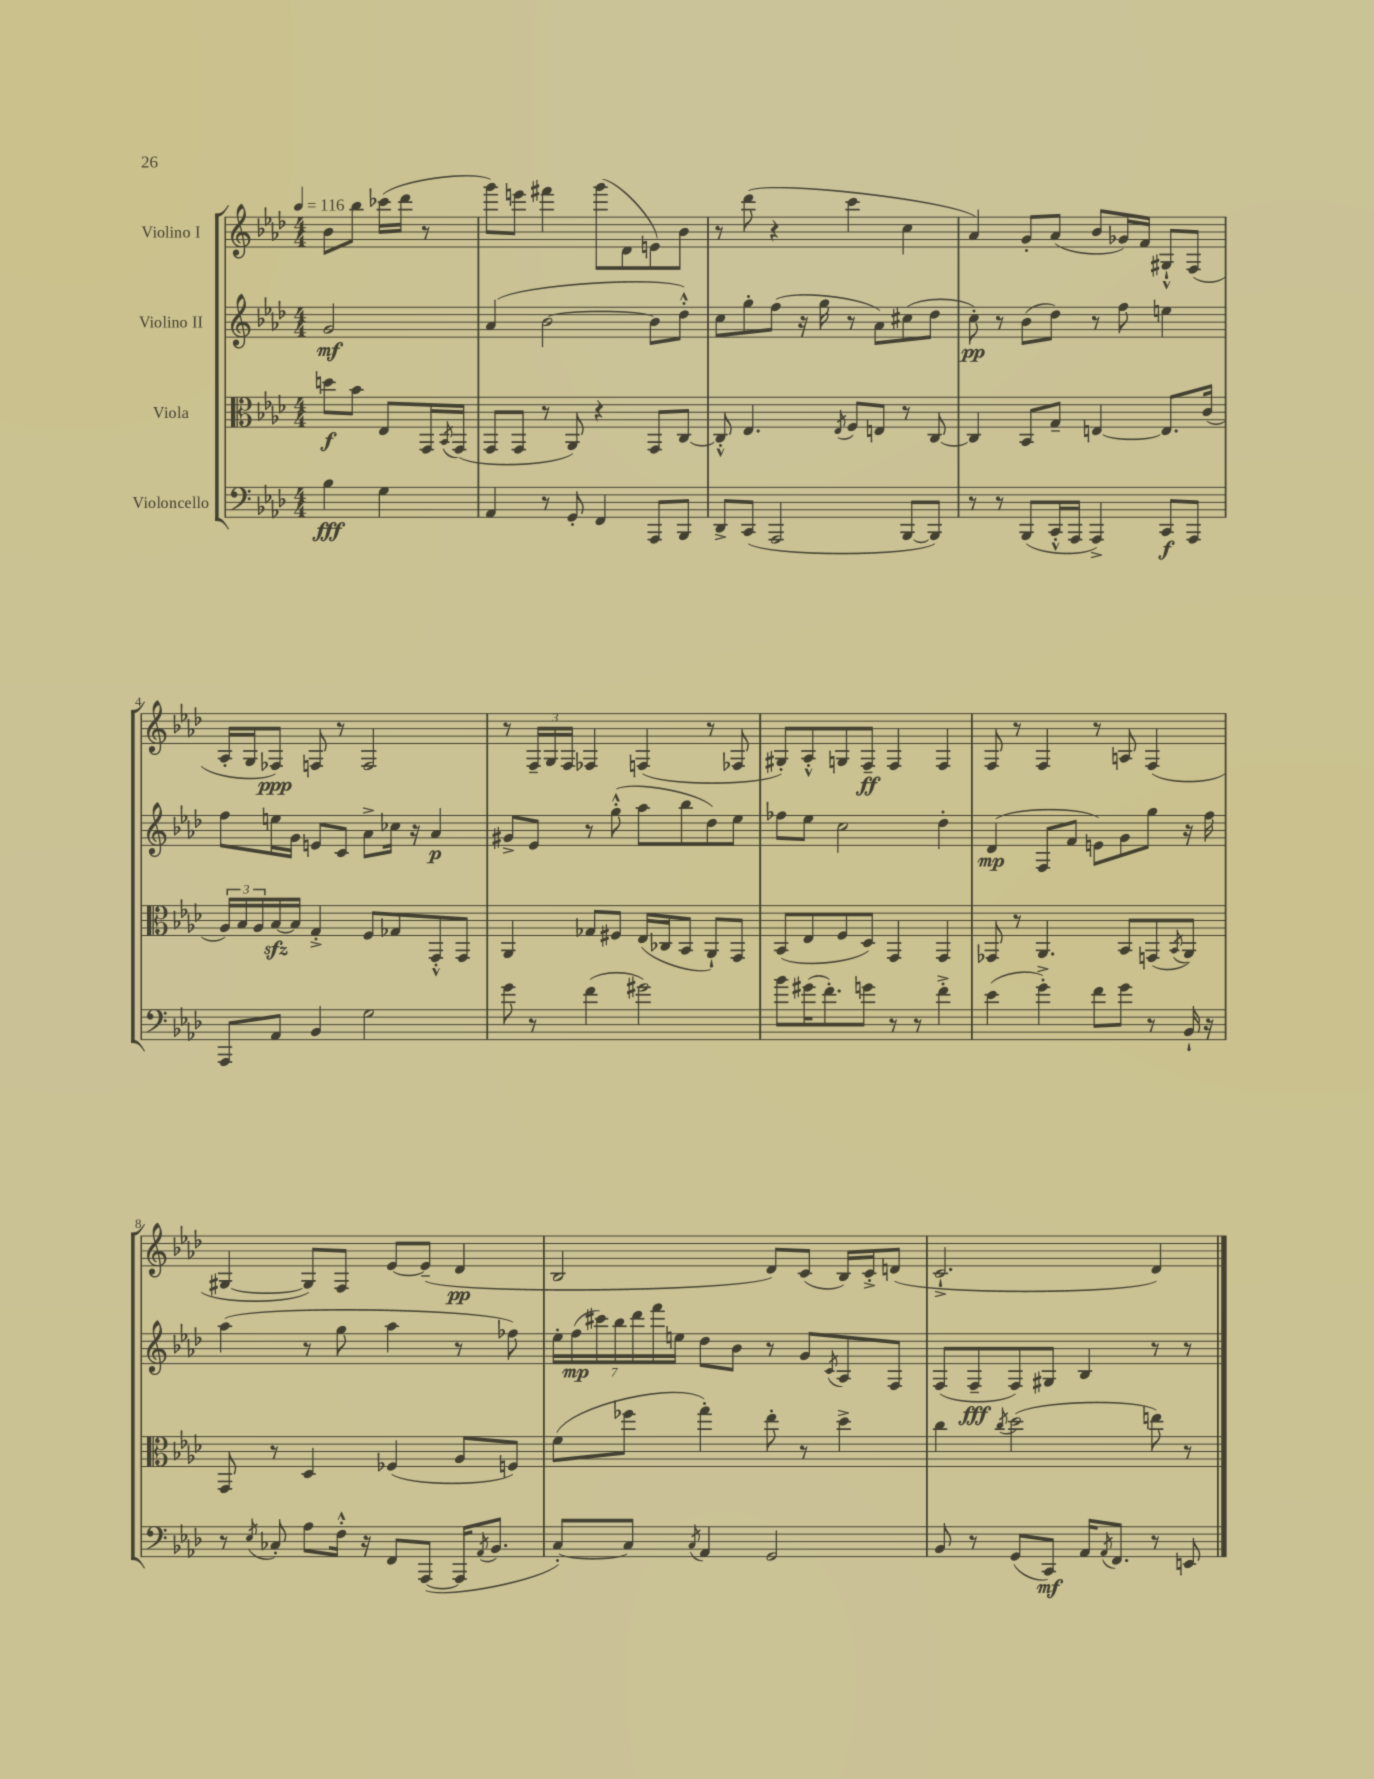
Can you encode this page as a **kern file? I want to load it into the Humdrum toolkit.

**kern	**dynam	**kern	**dynam	**kern	**dynam	**kern	**dynam
*part4	*part4	*part3	*part3	*part2	*part2	*part1	*part1
*staff4	*staff4	*staff3	*staff3	*staff2	*staff2	*staff1	*staff1
*I"Violoncello	*	*I"Viola	*	*I"Violino II	*	*I"Violino I	*
*clefF4	*	*clefC3	*	*clefG2	*	*clefG2	*
*k[b-e-a-d-]	*	*k[b-e-a-d-]	*	*k[b-e-a-d-]	*	*k[b-e-a-d-]	*
*M4/4	*	*M4/4	*	*M4/4	*	*M4/4	*
*MM116	*	*MM116	*	*MM116	*	*MM116	*
=	=	=	=	=	=	=	=
4B-\	fff	8ddn\L	f	2g/	mf	8b-\L	.
.	.	8b-\J	.	.	.	8bb-\J	.
4G\	.	8E-/L	.	.	.	(16ccc-X\LL	.
.	.	.	.	.	.	16ddd-\JJ	.
.	.	16GG/L	.	.	.	8r	.
.	.	8qBB-/	.	.	.	.	.
.	.	(16GG/JJ	.	.	.	.	.
=1	=1	=1	=1	=1	=1	=1	=1
4AA-/	.	8GG/L	.	(4a-/	.	8ggg\L)	.
.	.	8GG/J	.	.	.	8eeen\J	.
8r	.	8r	.	[2b-\	.	4fff#X\	.
8GG'/	.	8AA-/)	.	.	.	.	.
4FF/	.	4r	.	.	.	(8ggg\L	.
.	.	.	.	.	.	8d-\	.
8AAA-/L	.	8GG/L	.	8b-\L]	.	8en\)	.
8BBB-/J	.	[8C/J	.	8dd-'^^\J)	.	8b-\J	.
=2	=2	=2	=2	=2	=2	=2	=2
8DD-^/L	.	8C'^^/]	.	8cc\L	.	8r	.
(8CC/J	.	4.E-/	.	8gg'\	.	(8ddd-\	.
2AAA-/	.	.	.	(8ff\J	.	4r	.
.	.	.	.	16r	.	.	.
.	.	.	.	16gg\	.	.	.
.	.	8qE-/	.	.	.	.	.
.	.	8F/L	.	8r	.	4ccc\	.
.	.	8En/J	.	8a-\L)	.	.	.
[8BBB-/L	.	8r	.	(8cc#X\	.	4cc\	.
8BBB-/J])	.	[8C/	.	8dd-\J	.	.	.
=3	=3	=3	=3	=3	=3	=3	=3
8r	.	4C/]	.	8cc'\)	pp	4a-/)	.
8r	.	.	.	8r	.	.	.
(8BBB-/L	.	8BB-/L	.	(8b-\L	.	8g'/L	.
16CC'^^/L	.	8G~/J	.	8dd-\J)	.	(8a-/J	.
16AAA-/JJ	.	.	.	.	.	.	.
4AAA-^/)	.	[4En/	.	8r	.	8b-/L	.
.	.	.	.	8ff\	.	16g-X/L)	.
.	.	.	.	.	.	16f/JJ	.
8CC/L	f	8.E/L]	.	4een\	.	8G#X`^^/L	.
8AAA-/J	.	.	.	.	.	(8F/J	.
.	.	(16c/Jk	.	.	.	.	.
!!LO:LB:g=z
=4	=4	=4	=4	=4	=4	=4	=4
8AAA-/L	.	24A-/LL)	.	8ff\L	.	16A-'/LL	.
.	.	24B-/	.	.	.	.	.
.	.	.	.	.	.	16G/J	.
.	.	24A-/	.	.	.	.	.
8AA-/J	.	[16B-zz/	.	16een\L	.	8F-X/J)	ppp
.	.	16B-/JJ]	.	16g\JJ	.	.	.
4BB-/	.	4G'^/	.	8en/L	.	8Fn/	.
.	.	.	.	8c/J	.	8r	.
2G\	.	8F/L	.	8a-^\L	.	2F/	.
.	.	8G-X/	.	16cc-X\Jk	.	.	.
.	.	.	.	16r	.	.	.
.	.	8GG'^^/	.	4a-/	p	.	.
.	.	8GG/J	.	.	.	.	.
=5	=5	=5	=5	=5	=5	=5	=5
8g\	.	4AA-/	.	8g#X^/L	.	8r	.
8r	.	.	.	8e-/J	.	24F~/LL	.
.	.	.	.	.	.	24G/	.
.	.	.	.	.	.	24F/JJ	.
(4f\	.	8G-X/L	.	8r	.	4F-X/	.
.	.	8F#X/J	.	(8gg'^^\	.	.	.
2g#X\)	.	(16E-/LL	.	8aa-\L	.	(4Fn/	.
.	.	16C-X/J	.	.	.	.	.
.	.	8BB-/J	.	8bb-\	.	.	.
.	.	8AA-`/L)	.	8dd-\)	.	8r	.
.	.	8GG/J	.	8ee-\J	.	8F-X/	.
=6	=6	=6	=6	=6	=6	=6	=6
8b-\L	.	(8BB-/L	.	8ff-X\L	.	8G#X'/L)	.
(16g#X\K	.	8E-/	.	8ee-\J	.	8A-'^^/	.
8.f'\)	.	.	.	.	.	.	.
.	.	8F/	.	2cc\	.	8Gn/	.
8gn\J	.	8D-/J)	.	.	.	8F~/J	ff
8r	.	4GG/	.	.	.	4F/	.
8r	.	.	.	.	.	.	.
4f'^\	.	4GG/	.	4dd-'\	.	4F/	.
=7	=7	=7	=7	=7	=7	=7	=7
(4e-\	.	8GG-X/	.	(4d-/	mp	8F/	.
.	.	8r	.	.	.	8r	.
4g'^\)	.	4.AA-/	.	8F/L	.	4F/	.
.	.	.	.	8f/J	.	.	.
8f\L	.	.	.	8en\L)	.	8r	.
8g\J	.	8BB-/L	.	8g\	.	8An/	.
8r	.	(8GGn/	.	8gg\J	.	(4F/	.
.	.	8qBB-/	.	.	.	.	.
16BB-`/	.	8AA-/J)	.	16r	.	.	.
16r	.	.	.	16ff\	.	.	.
!!LO:LB:g=z
=8	=8	=8	=8	=8	=8	=8	=8
8r	.	8GG/	.	(4aa-\	.	[4G#X/	.
8qE-/	.	.	.	.	.	.	.
8C-X'/	.	8r	.	.	.	.	.
8A-\L	.	4D-/	.	8r	.	8G#/L])	.
16F'^^\Jk	.	.	.	8gg\	.	8F/J	.
16r	.	.	.	.	.	.	.
8FF/L	.	(4F-X/	.	4aa-\	.	[8e-/L	.
([8AAA-/J	.	.	.	.	.	(8e-~/J]	.
16AAA-/KL]	.	8A-/L	.	8r	.	4d-/	pp
8qAA-/	.	.	.	.	.	.	.
8.BB-/J	.	.	.	.	.	.	.
.	.	8Fn/J)	.	8ff-X\)	.	.	.
=9	=9	=9	=9	=9	=9	=9	=9
[8C'/L)	.	(8f\L	.	28ee-'\LL	.	2B-/	.
.	.	.	.	(28ff\	mp	.	.
.	.	.	.	28ccc#X\)	.	.	.
.	.	.	.	28bb-\	.	.	.
8C/J]	.	8ff-X\J	.	.	.	.	.
.	.	.	.	28ddd-\	.	.	.
.	.	.	.	28fff\	.	.	.
.	.	.	.	28een\JJ	.	.	.
8qC/	.	.	.	.	.	.	.
4AA-/	.	4gg'\)	.	8dd-\L	.	.	.
.	.	.	.	8b-\J	.	.	.
2GG/	.	8ee-'\	.	8r	.	8d-/L)	.
.	.	8r	.	8g/L	.	(8c/J	.
.	.	.	.	8qc/	.	.	.
.	.	4dd-^\	.	8A-/	.	16B-/LL)	.
.	.	.	.	.	.	16c'^/J	.
.	.	.	.	8F/J	.	(8dn/J	.
=10	=10	=10	=10	=10	=10	=10	=10
8BB-/	.	4cc\	.	(8F/L	.	2.c`^/	.
8r	.	.	.	8F~/	fff	.	.
.	.	8qcc/	.	.	.	.	.
(8GG/L	.	(2dd-\	.	8F/)	.	.	.
8CC/J)	mf	.	.	8G#X/J	.	.	.
16AA-/KL	.	.	.	4B-/	.	.	.
8qAA-/	.	.	.	.	.	.	.
8.FF/J	.	.	.	.	.	.	.
8r	.	8een\)	.	8r	.	4d-/)	.
8EEn/	.	8r	.	8r	.	.	.
==	==	==	==	==	==	==	==
*-	*-	*-	*-	*-	*-	*-	*-
